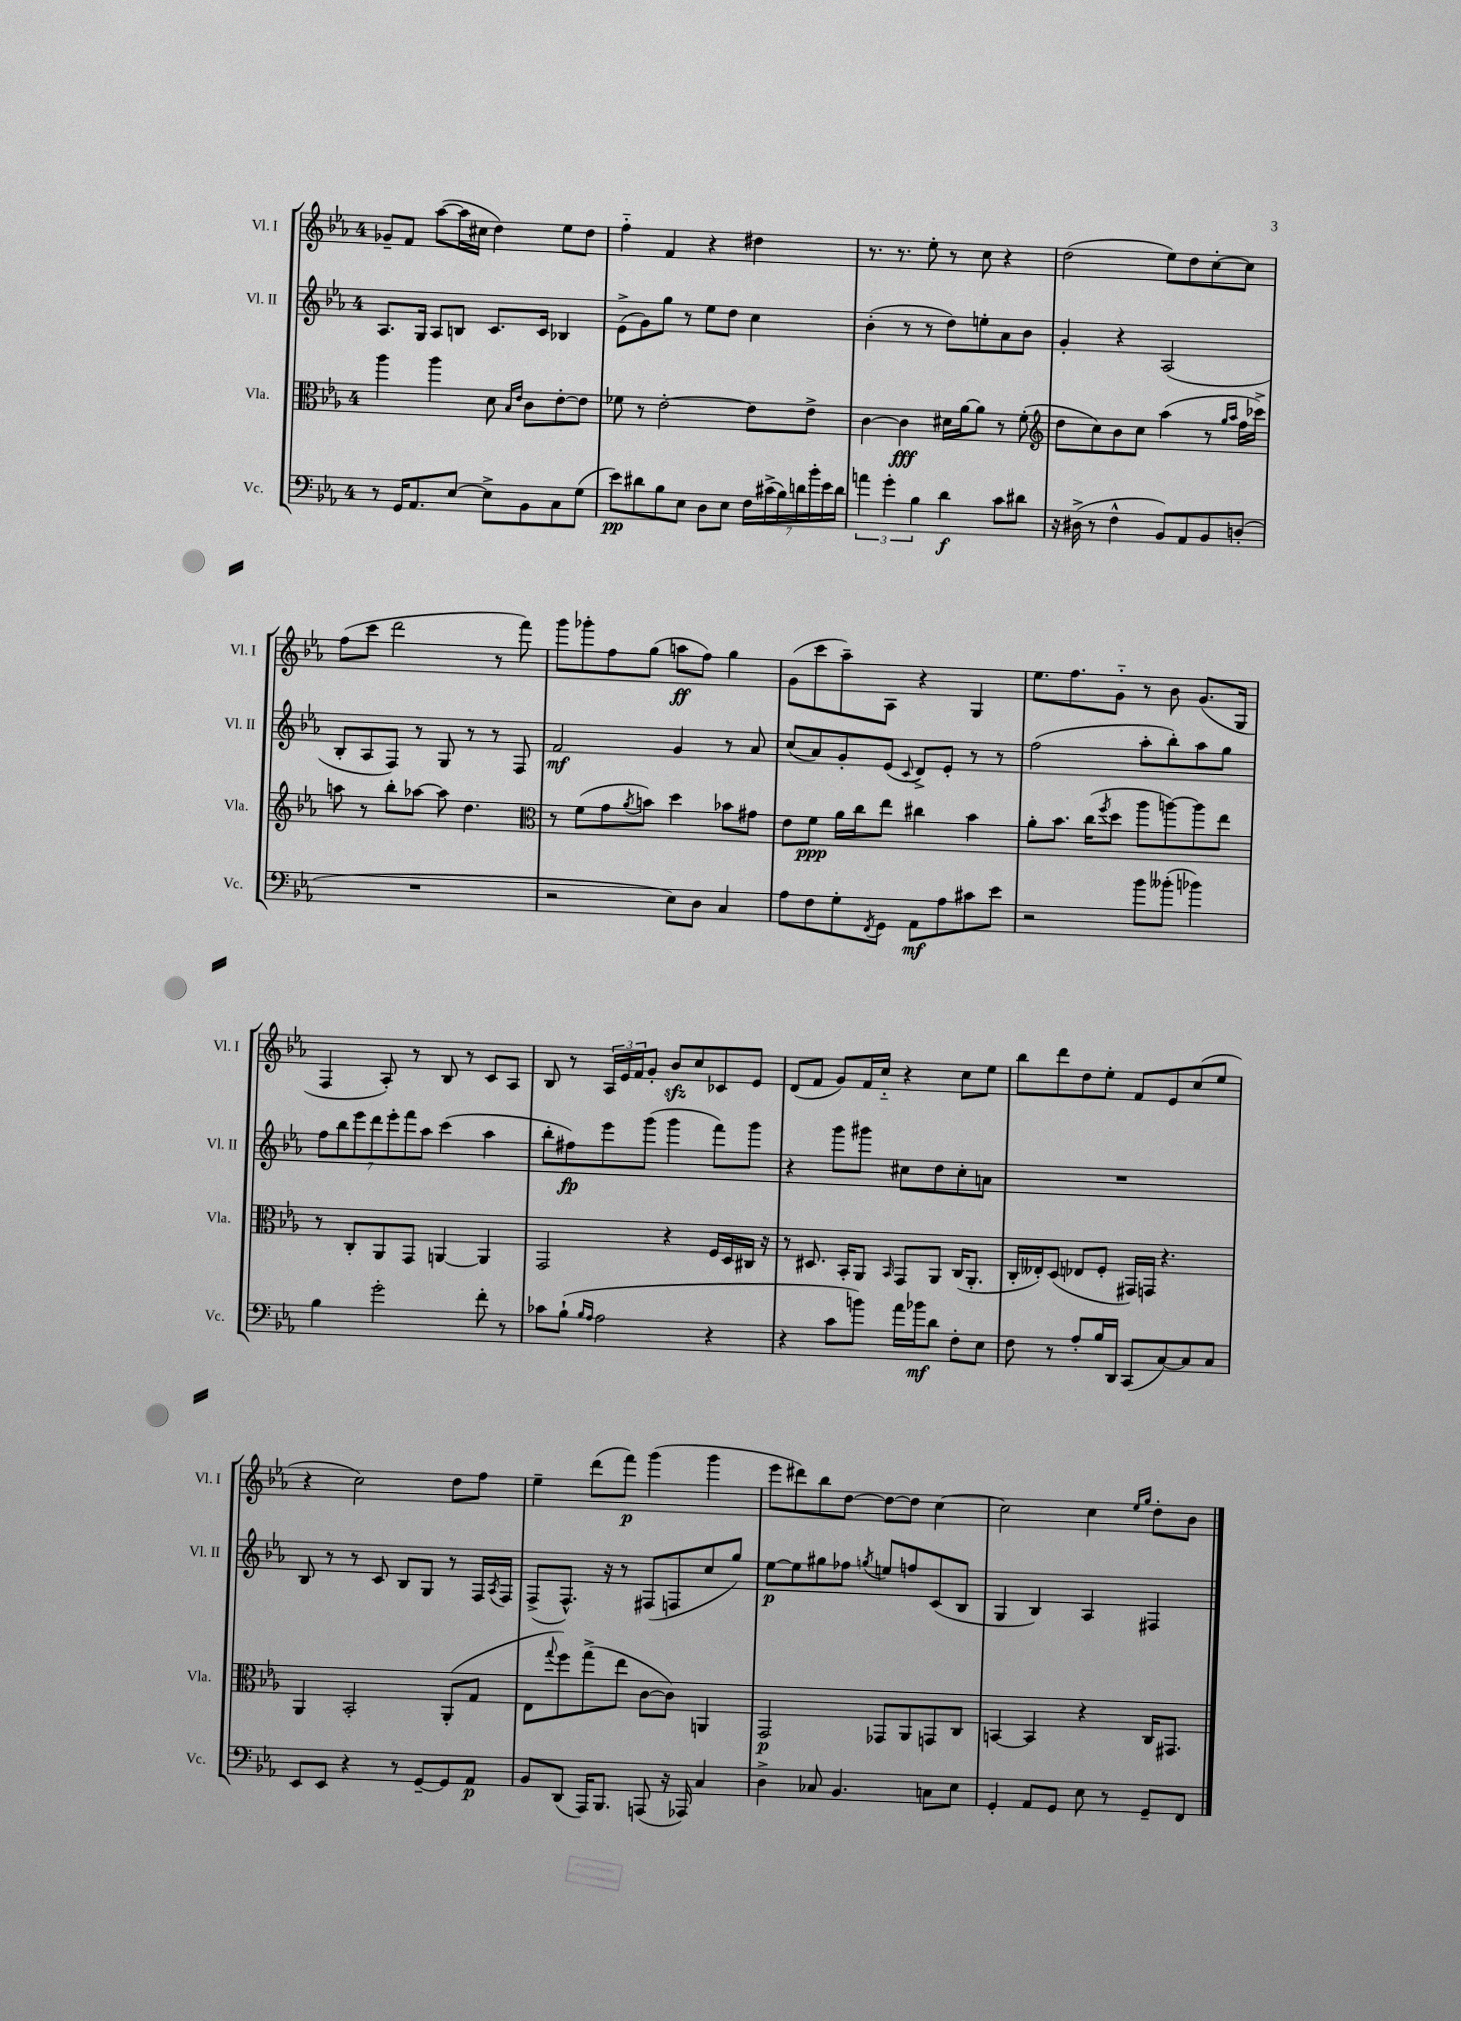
<<
\new StaffGroup <<
\new Staff = "s0" \with { instrumentName = "Vl. I" shortInstrumentName = "Vl. I" } {
    \clef treble \key ees \major \once \override Staff.TimeSignature.style = #'single-digit \time 4/4
    ges'8-- f'8 aes''8~( aes''16 cis''16 d''4) ees''8 d''8 |
    f''4-_ f'4 r4 dis''4 |
    r8. r8. ees''8-. r8 c''8 r4 |
    d''2( ees''8) d''8 c''8~-. c''8 |
    f''8( c'''8 d'''2 r8 f'''8) |
    g'''8 ges'''8-. f''8 g''8( a''8\ff f''8) g''4 |
    g'8( c'''8 aes''8--) aes8 r4 g4 |
    ees''8. f''8. g'8-_ r8 bes'8 g'8.( g16 |
    f4 aes8-.) r8 bes8 r8 c'8 aes8 |
    bes8 r8 \tuplet 3/2 { aes16 ees'16 f'16 } g'8-. bes'8\sfz c''8 ces'8 ees'8 |
    d'8( f'8 g'8) f'16 c''16-_ r4 c''8 ees''8 |
    bes''8 d'''8 d''8 ees''8-. f'8 ees'8 c''8( ees''8 |
    r4 c''2) d''8 f''8 |
    ees''4-- d'''8( f'''8\p) g'''4( g'''4 |
    ees'''8 dis'''8) bes''8 d''8~ d''8~ d''8 c''4~ |
    c''2 c''4 \grace { ees''16 g''16 } d''8-. bes'8 \bar "|." |
}
\new Staff = "s1" \with { instrumentName = "Vl. II" shortInstrumentName = "Vl. II" } {
    \clef treble \key ees \major \once \override Staff.TimeSignature.style = #'single-digit \time 4/4
    aes8. g16 aes8 b8 c'8. c'16 bes4 |
    ees'8->( g'8) g''8 r8 ees''8 d''8 c''4 |
    bes'4-.( r8 r8 d''8) e''8-. aes'8 bes'8 |
    g'4-. r4 aes2( |
    bes8-. aes8 f8) r8 g8 r8 r8 f8 |
    f'2\mf g'4 r8 aes'8 |
    c''8( aes'8) g'8-. ees'8( \appoggiatura { c'8 } d'8->) ees'8-. r8 r8 |
    f''2( aes''8-. bes''8-.) aes''8 g''8 |
    \tuplet 7/4 { f''8 bes''8 ees'''8 d'''8 ees'''8-. f'''8 aes''8 } c'''4( aes''4 |
    bes''8-. fis''8\fp) ees'''8 g'''8( g'''4 f'''8) g'''8 |
    r4 g'''8 gis'''8 cis''8 d''8 cis''8-. a'8 |
    R1 |
    bes8 r8 r8 c'8 bes8 g8 r8 f16 \acciaccatura { aes8 } f16 |
    f8->( f8.-^) r16 r8 fis8( f8 c''8 g''8) |
    ees''8~\p ees''8 gis''8 fes''8 \acciaccatura { g''8 } e''8 f''8 c'8( bes8 |
    g4 bes4) aes4 fis4 \bar "|." |
}
\new Staff = "s2" \with { instrumentName = "Vla." shortInstrumentName = "Vla." } {
    \clef alto \key ees \major \once \override Staff.TimeSignature.style = #'single-digit \time 4/4
    aes''4 aes''4 d'8 \grace { bes16 ees'16 } c'8 ees'8~-. ees'8 |
    fes'8 r8 ees'2~-. ees'8 ees'8-> |
    c'4~ c'4\fff dis'16 aes'16~ aes'8 r8 f'8-.( |
    \clef treble d''8 c''8) bes'8 c''8 aes''4( r8 \grace { g''16 aes''16 } f''16 ces'''16->) |
    a''8 r8 bes''8-. aes''8~ aes''8 d''4. |
    \clef alto r8 f'8( g'8 \acciaccatura { aes'8 } b'8) d''4 bes'8 gis'8 |
    ees'8 f'8\ppp aes'16 c''16 ees''8 cis''4 bes'4 |
    aes'8-. bes'8. c''16( \acciaccatura { f''8 } d''8 aes''8 a''8~) a''8 ees''8 |
    r8 c8-. aes,8 g,8 a,4~ a,4 |
    g,2 r4 f16 d16 cis16 r16 |
    r8 dis8. bes,16-. aes,8 \grace { bes,16 } g,8 aes,8 c16( aes,8.-. |
    c16-. eeses16-.) d8( ees8 f8-. gis,16) g,16 r4. |
    aes,4 bes,2-. aes,8-.( g8 |
    ees8 \appoggiatura { g''8 } f''8) g''8->( ees''8 c'8~ c'8) a,4 |
    g,2\p ges,8 aes,8 g,8 c8 |
    b,4~ b,4 r4 c16 gis,8. \bar "|." |
}
\new Staff = "s3" \with { instrumentName = "Vc." shortInstrumentName = "Vc." } {
    \clef bass \key ees \major \once \override Staff.TimeSignature.style = #'single-digit \time 4/4
    r8 g,16 aes,8. ees8~ ees8-> bes,8 c8 g8( |
    ees'8\pp) dis'8 bes8 ees8 d8 ees8 \tuplet 7/4 { f16 cis'16->( bes16) d'16 bes'16-. ees'16 d'16 } |
    \tuplet 3/2 { a'4 g'4-. bes4 } d'4\f c'8 dis'8 |
    r16 dis16->( r8 f4-^ bes,8) aes,8 bes,8 d8-.( |
    R1 |
    r2 ees8) d8 c4 |
    aes8 f8 g8-. \acciaccatura { f,8 } g,8 aes,8\mf aes8 cis'8 ees'8 |
    r2 bes'8 beses'8-.( bes'4) |
    bes4 g'2-. f'8-. r8 |
    ces'8 bes8-!( \grace { bes16 aes16 } aes2 r4 |
    r4 c'8 b'8) aes'16 bes'16\mf d'8 f8-. ees8 |
    f8 r8 aes8-. bes16 d,16 c,8( c8~) c8 c8 |
    ees,8 ees,8 r4 r8 g,8~-- g,8 aes,8\p |
    bes,8 d,8( aes,,16) bes,,8. a,,8( r16 aes,,16) c4 |
    d4-> ces8 bes,4. c8 ees8 |
    g,4-. aes,8 g,8 ees8 r8 g,8-- f,8 \bar "|." |
}
>>
>>
\layout { \context { \Score \remove "Bar_number_engraver" } }
